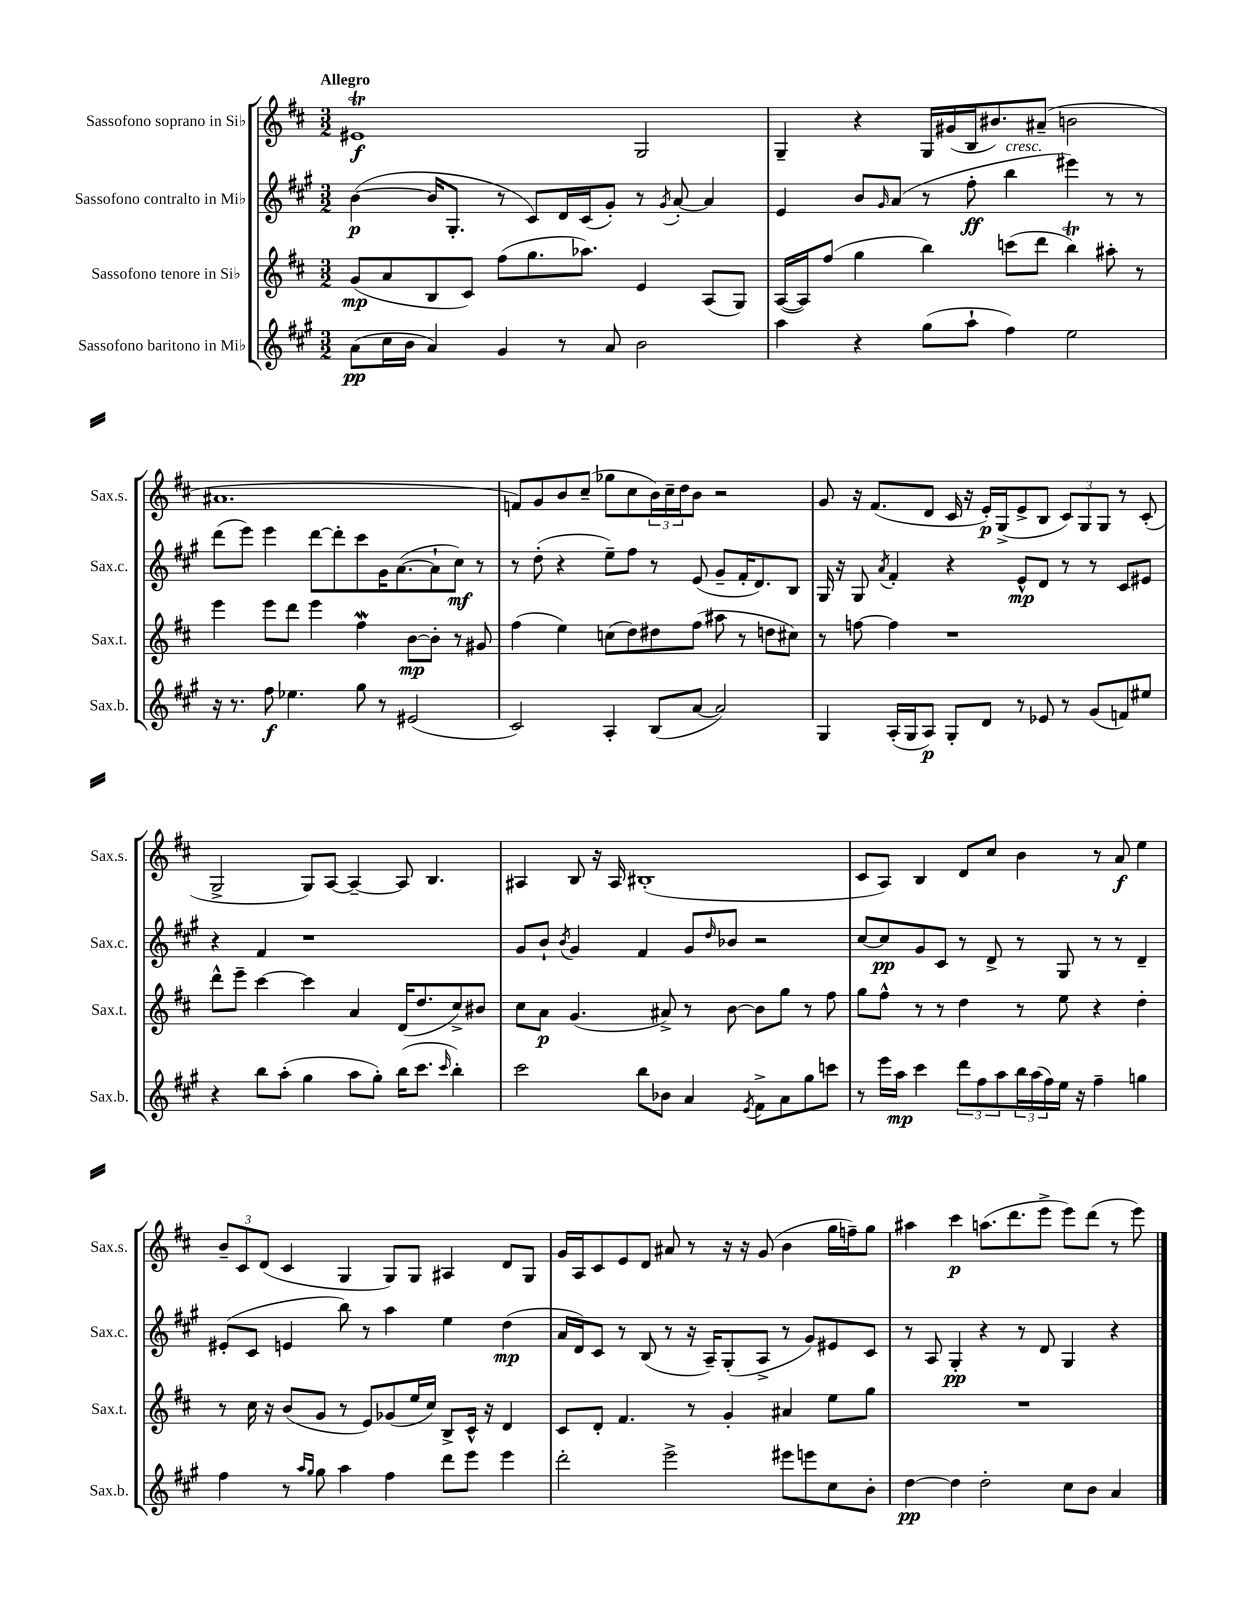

**kern	**dynam	**kern	**dynam	**kern	**dynam	**kern	**dynam
*part4	*part4	*part3	*part3	*part2	*part2	*part1	*part1
*staff4	*staff4	*staff3	*staff3	*staff2	*staff2	*staff1	*staff1
*I"Sassofono baritono in Mi♭	*	*I"Sassofono tenore in Si♭	*	*I"Sassofono contralto in Mi♭	*	*I"Sassofono soprano in Si♭	*
*I'Sax.b.	*	*I'Sax.t.	*	*I'Sax.c.	*	*I'Sax.s.	*
*clefG2	*	*clefG2	*	*clefG2	*	*clefG2	*
*k[f#c#g#]	*	*k[f#c#]	*	*k[f#c#g#]	*	*k[f#c#]	*
*M3/2	*	*M3/2	*	*M3/2	*	*M3/2	*
=1	=1	=1	=1	=1	=1	=1	=1
!	!	!	!	!	!	!LO:TX:a:B:t=Allegro	!
(8a\L	pp	(8g/L	mp	([4b\	p	1e#Xt	f
16cc#\L	.	8a/	.	.	.	.	.
16b\JJ	.	.	.	.	.	.	.
4a/)	.	8B/	.	16b/KL]	.	.	.
.	.	.	.	8.G#'/J	.	.	.
.	.	8c#/J)	.	.	.	.	.
4g#/	.	(8ff#\L	.	8r	.	.	.
.	.	8.gg\	.	8c#/L)	.	.	.
8r	.	.	.	16d/L	.	.	.
.	.	8.aa-X\J)	.	(16c#/J	.	.	.
8a/	.	.	.	8g#'/J)	.	.	.
2b\	.	4e/	.	8r	.	2G/	.
.	.	.	.	8qg#/	.	.	.
.	.	.	.	[8a'/	.	.	.
.	.	(8A/L	.	4a/]	.	.	.
.	.	8G/J)	.	.	.	.	.
=2	=2	=2	=2	=2	=2	=2	=2
4aa\	.	([16A/LL	.	4e/	.	4G~/	.
.	.	16A/J])	.	.	.	.	.
.	.	(8ff#/J	.	.	.	.	.
4r	.	4gg\	.	8b/L	.	4r	.
.	.	.	.	16qqg#/	.	.	.
.	.	.	.	(8a/J	.	.	.
(8gg#\L	.	4bb\)	.	8r	.	16G/LL	.
.	.	.	.	.	.	(16g#X/	.
8aa`\J	.	.	.	8ff#'\	ff	16B/J	.
.	.	.	.	.	.	8.b#X/)	.
!	!	!	!	!LO:TX:a:i:t=cresc.	!	!	!
4ff#\)	.	(8cccn\L	.	4bb\	.	.	.
.	.	8ddd\J	.	.	.	(8a#X~/J	.
2ee\	.	4bbT\)	.	4eee#X\)	.	2bn\	.
.	.	8aa#X'\	.	8r	.	.	.
.	.	8r	.	8r	.	.	.
!!LO:LB:g=z
=3	=3	=3	=3	=3	=3	=3	=3
16r	.	4eee\	.	(8ddd\L	.	1.a#X	.
8.r	.	.	.	.	.	.	.
.	.	.	.	8eee\J)	.	.	.
8ff#\	f	8eee\L	.	4eee\	.	.	.
4.ee-X\	.	8ddd\J	.	.	.	.	.
.	.	4eee\	.	[8ddd\L	.	.	.
.	.	.	.	8ddd'\]	.	.	.
8gg#\	.	4ff#W\	.	8ccc#\	.	.	.
8r	.	.	.	16g#\K	.	.	.
.	.	.	.	([8.a\	.	.	.
(2e#X/	.	[8b\L	mp	.	.	.	.
.	.	8b'\J]	.	8a`\]	.	.	.
.	.	8r	.	8cc#\J)	mf	.	.
.	.	8g#X/	.	8r	.	.	.
=4	=4	=4	=4	=4	=4	=4	=4
2c#/)	.	(4ff#\	.	8r	.	8fn/L)	.
.	.	.	.	(8dd'\	.	8g/	.
.	.	4ee\)	.	4r	.	8b/	.
.	.	.	.	.	.	(8cc#~/J	.
4A'/	.	(8ccn\L	.	8ee~\L)	.	8gg-X\L	.
.	.	8dd\)	.	8ff#\J	.	8cc#\	.
(8B/L	.	8dd#X\	.	8r	.	24b\L)	.
.	.	.	.	.	.	24cc#~\	.
.	.	.	.	.	.	24dd\J	.
[8a/J	.	(8ff#\J	.	(8e/	.	8b\J	.
2a/])	.	8aa#X\	.	8g#~/L	.	2r	.
.	.	8r	.	16f#'/K	.	.	.
.	.	.	.	8.d/)	.	.	.
.	.	8ddn\L	.	.	.	.	.
.	.	8cc#X\J)	.	8B/J	.	.	.
=5	=5	=5	=5	=5	=5	=5	=5
4G#/	.	8r	.	16G#/	.	8g/	.
.	.	.	.	16r	.	.	.
.	.	[8ffn\	.	8G#/	.	16r	.
.	.	.	.	.	.	(8.f#/L	.
.	.	.	.	8qa/	.	.	.
(16A'/LL	.	4ff\]	.	4f#'/	.	.	.
16G#/J	.	.	.	.	.	.	.
8A/J)	p	.	.	.	.	8d/J	.
8G#'/L	.	1r	.	4r	.	16c#/	.
.	.	.	.	.	.	16r	.
8d/J	.	.	.	.	.	16e'/LL)	p
.	.	.	.	.	.	(16G^/J	.
8r	.	.	.	8e^^/L	mp	8e^/	.
8e-X/	.	.	.	8d/J	.	8B/J	.
8r	.	.	.	8r	.	12c#/L)	.
.	.	.	.	.	.	12G/	.
(8g#/L	.	.	.	8r	.	.	.
.	.	.	.	.	.	12G/J	.
8fn/)	.	.	.	8c#/L	.	8r	.
8ee#X/J	.	.	.	8e#X/J	.	(8c#'/	.
!!LO:LB:g=z
=6	=6	=6	=6	=6	=6	=6	=6
4r	.	8ddd^^\L	.	4r	.	2G^/	.
.	.	8eee~\J	.	.	.	.	.
8bb\L	.	[4ccc#\	.	4f#/	.	.	.
(8aa'\J	.	.	.	.	.	.	.
4gg#\	.	4ccc#\]	.	1r	.	8G/L)	.
.	.	.	.	.	.	[8A/J	.
8aa\L	.	4a/	.	.	.	4A~/_	.
8gg#'\J)	.	.	.	.	.	.	.
(16bb\KL	.	(16d/KL	.	.	.	8A/]	.
8.ccc#\J	.	8.dd/	.	.	.	.	.
.	.	.	.	.	.	4.B/	.
16qqccc#/	.	.	.	.	.	.	.
4bb'\)	.	8cc#^/)	.	.	.	.	.
.	.	8b#X/J	.	.	.	.	.
=7	=7	=7	=7	=7	=7	=7	=7
2ccc#\	.	8cc#\L	.	8g#/L	.	4A#X/	.
.	.	8a\J	p	8b`/J	.	.	.
.	.	.	.	8qb/	.	.	.
.	.	(4.g/	.	4g#/	.	8B/	.
.	.	.	.	.	.	16r	.
.	.	.	.	.	.	16A#/	.
8bb\L	.	.	.	4f#/	.	(1B#X'	.
8b-X\J	.	8a#X^/)	.	.	.	.	.
4a/	.	8r	.	8g#/L	.	.	.
.	.	.	.	16qqdd/	.	.	.
.	.	[8b\	.	8b-X/J	.	.	.
8qe/	.	.	.	.	.	.	.
8f#^\L	.	8b\L]	.	2r	.	.	.
8a\	.	8gg\J	.	.	.	.	.
8gg#\	.	8r	.	.	.	.	.
8cccn\J	.	8ff#\	.	.	.	.	.
=8	=8	=8	=8	=8	=8	=8	=8
8r	.	8gg\L	.	[8cc#/L	.	8c#/L	.
16eee\LL	.	8ff#^^\J	.	8cc#/]	pp	8A/J)	.
16aa\JJ	mp	.	.	.	.	.	.
4ccc#\	.	8r	.	8g#/	.	4B/	.
.	.	8r	.	8c#/J	.	.	.
12ddd\L	.	4dd\	.	8r	.	8d/L	.
12ff#\	.	.	.	.	.	.	.
.	.	.	.	8d^/	.	8cc#/J	.
12aa\	.	.	.	.	.	.	.
24bb\L	.	8r	.	8r	.	4b\	.
(24aa\	.	.	.	.	.	.	.
24ff#\)	.	.	.	.	.	.	.
16ee\JJ	.	8ee\	.	8G#/	.	.	.
16r	.	.	.	.	.	.	.
4ff#~\	.	4r	.	8r	.	8r	.
.	.	.	.	8r	.	8a/	f
4ggn\	.	4dd'\	.	4d~/	.	4ee\	.
!!LO:LB:g=z
=9	=9	=9	=9	=9	=9	=9	=9
4ff#\	.	8r	.	(8e#X'/L	.	12b~/L	.
.	.	.	.	.	.	12c#/	.
.	.	16cc#\	.	8c#/J	.	.	.
.	.	.	.	.	.	(12d/J	.
.	.	16r	.	.	.	.	.
8r	.	(8b/L	.	4en/	.	4c#/	.
16qqaa/LL	.	.	.	.	.	.	.
16qqgg#/JJ	.	.	.	.	.	.	.
8gg#\	.	8g/J	.	.	.	.	.
4aa\	.	8r	.	8bb\)	.	4G/	.
.	.	8e/L)	.	8r	.	.	.
4ff#\	.	(8g-X/	.	4aa\	.	8G/L)	.
.	.	16ee/L	.	.	.	8G/J	.
.	.	16cc#/JJ)	.	.	.	.	.
8ddd\L	.	8B^/L	.	4ee\	.	4A#X/	.
8eee\J	.	16c#^^/Jk	.	.	.	.	.
.	.	16r	.	.	.	.	.
4eee\	.	4d/	.	(4dd\	mp	8d/L	.
.	.	.	.	.	.	8G/J	.
=10	=10	=10	=10	=10	=10	=10	=10
2ddd'\	.	8c#/L	.	16a/LL	.	16g/LL	.
.	.	.	.	16d/J)	.	16A/J	.
.	.	8d'/J	.	8c#/J	.	8c#/	.
.	.	4.f#/	.	8r	.	8e/	.
.	.	.	.	(8B/	.	8d/J	.
2eee^\	.	.	.	8r	.	8a#X/	.
.	.	8r	.	16r	.	8r	.
.	.	.	.	16A~/KL)	.	.	.
.	.	4g'/	.	(8G#'/	.	16r	.
.	.	.	.	.	.	16r	.
.	.	.	.	8A^/J	.	(8g/	.
8eee#X\L	.	4a#X/	.	8r	.	4b\	.
8eeen\	.	.	.	8g#/L)	.	.	.
8cc#\	.	8ee\L	.	8e#X/	.	16gg\LL	.
.	.	.	.	.	.	16ffn~\J)	.
8b'\J	.	8gg\J	.	8c#/J	.	8gg\J	.
=11	=11	=11	=11	=11	=11	=11	=11
[4dd\	pp	1.r	.	8r	.	4aa#X\	.
.	.	.	.	8A/	.	.	.
4dd\]	.	.	.	4G#'/	pp	4ccc#\	p
2dd'\	.	.	.	4r	.	(8.aan\L	.
.	.	.	.	.	.	8.ddd\	.
.	.	.	.	8r	.	.	.
.	.	.	.	8d/	.	8eee^\J	.
8cc#\L	.	.	.	4G#/	.	8eee\L)	.
8b\J	.	.	.	.	.	(8ddd\J	.
4a/	.	.	.	4r	.	8r	.
.	.	.	.	.	.	8eee\)	.
==	==	==	==	==	==	==	==
*-	*-	*-	*-	*-	*-	*-	*-
